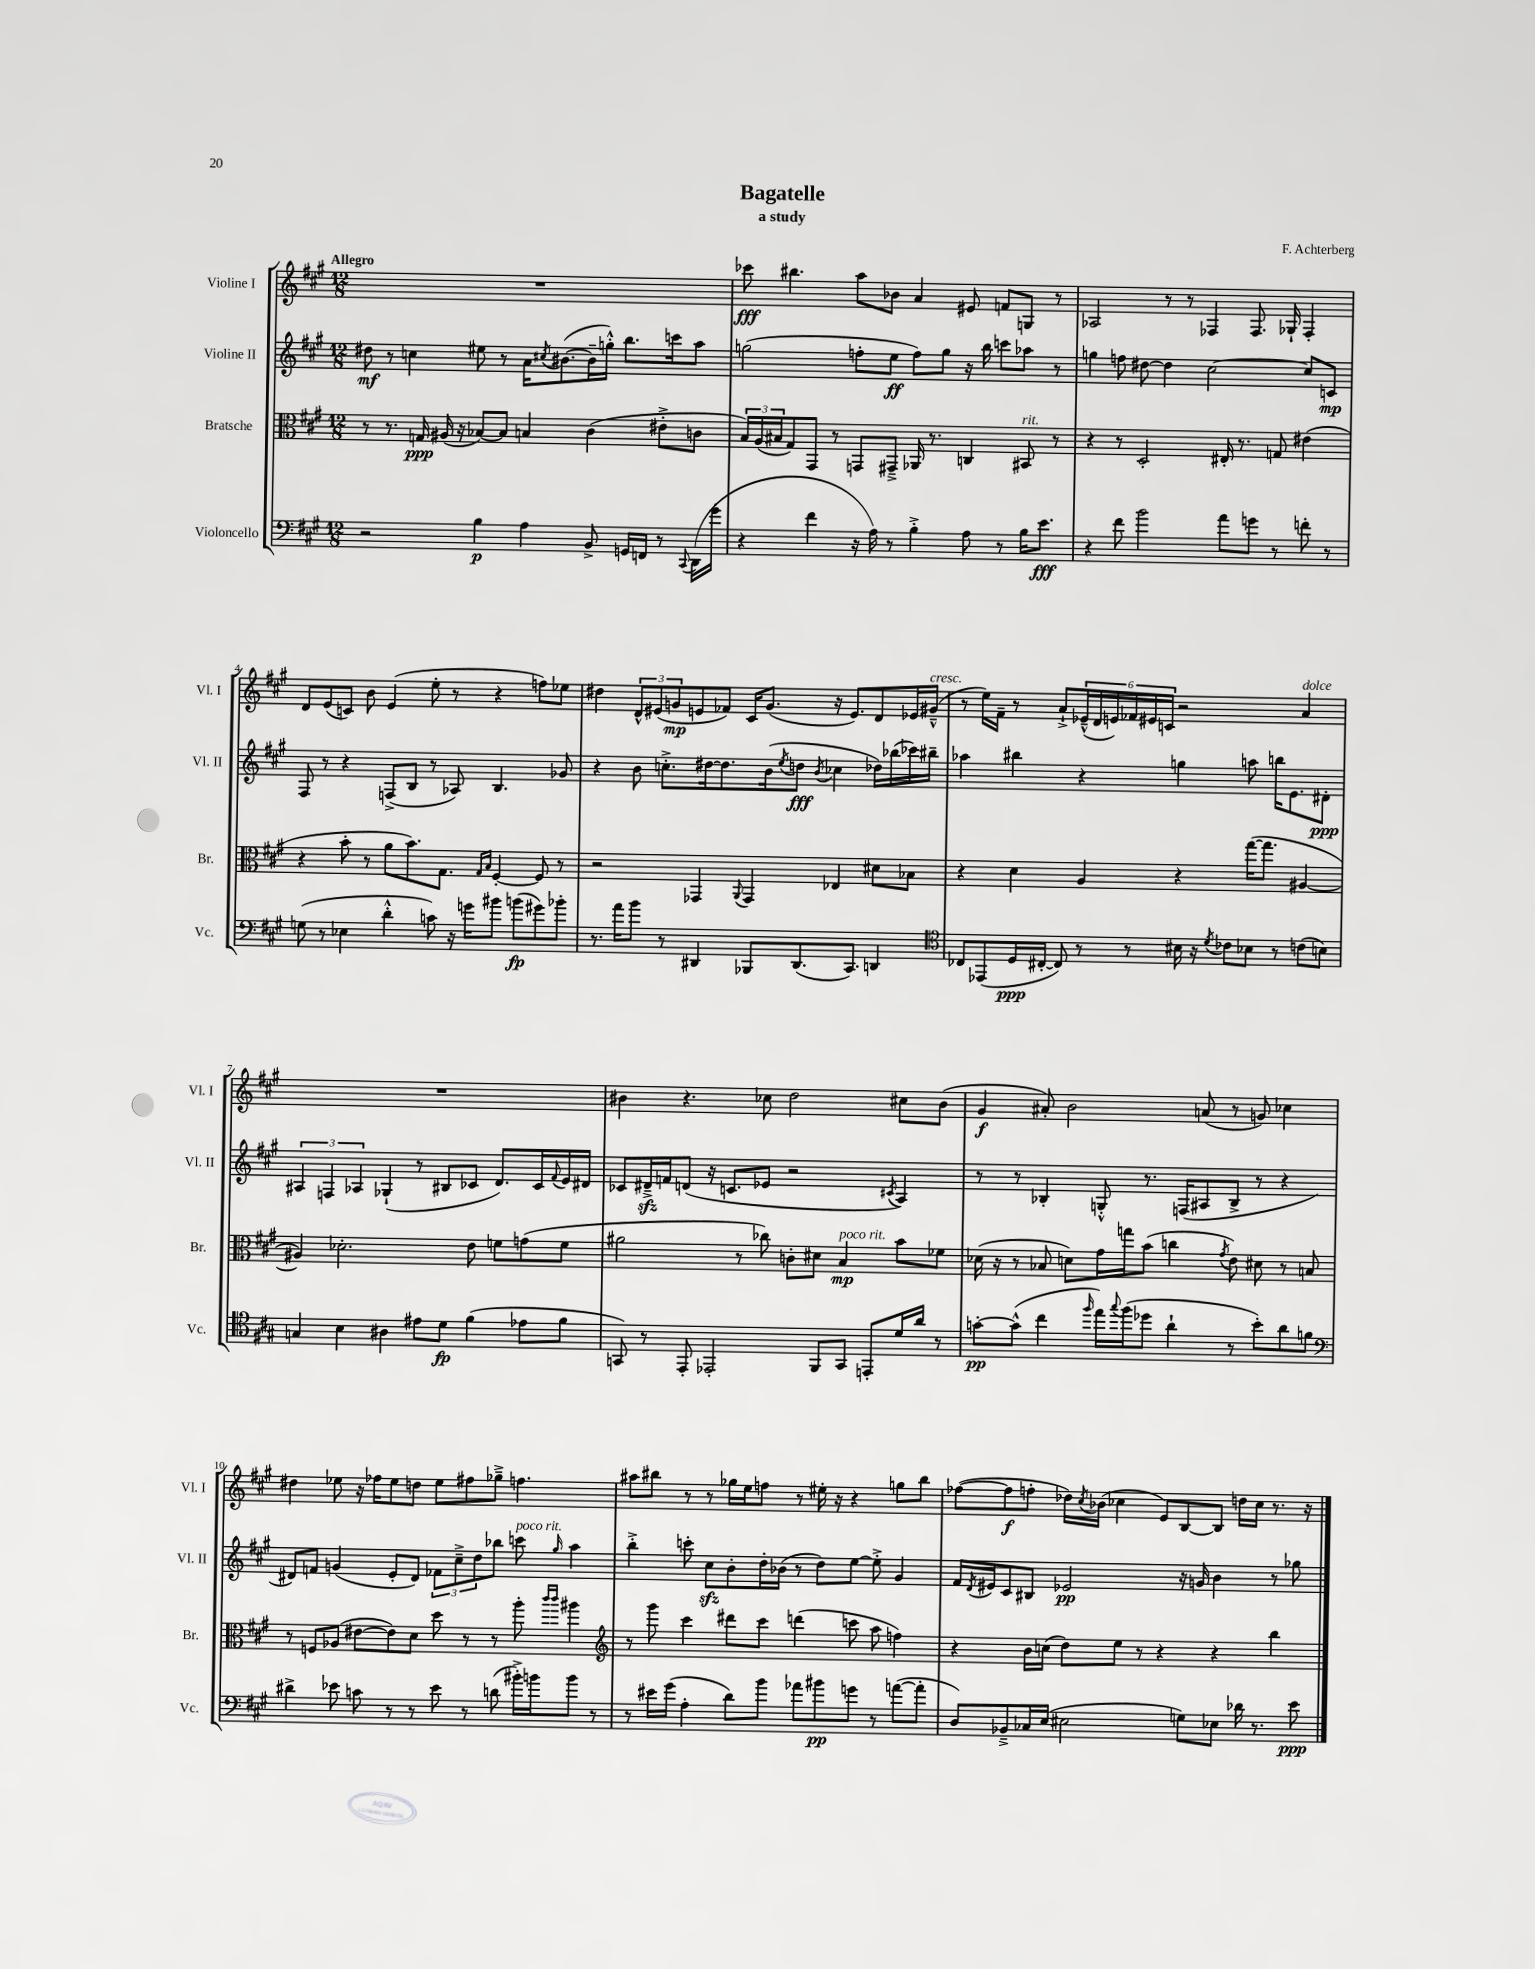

**kern	**kern	**kern	**kern
*staff4	*staff3	*staff2	*staff1
*clefF4	*clefC3	*clefG2	*clefG2
*k[f#c#g#]	*k[f#c#g#]	*k[f#c#g#]	*k[f#c#g#]
*M12/8	*M12/8	*M12/8	*M12/8
2r	8r	8dd#	1.r
.	8.r	8r	.
.	.	4cc	.
.	16G	.	.
.	(16A#	.	.
.	16r	.	.
4B	[8B-)	8ee#	.
.	8B-]	8r	.
4A	4B	16a	.
.	.	8qcc#	.
.	.	([8.b#	.
8BB^	(4c#	16b#~]	.
.	.	16gg'^^)	.
16GG	.	8.bb	.
16FF	.	.	.
8r	8e#'^	.	.
.	.	16ccc	.
8qqCC#	.	.	.
(16DD	8c	8aa	.
16g#'	.	.	.
=	=	=	=
4r	24B)	(2gg	8ccc-
.	(24A	.	.
.	24B#	.	.
.	8G#)	.	4.bb#
4f#	8GG#	.	.
.	8r	.	.
16r	8GG	8ff'	8aa
16A)	.	.	.
8r	8GG#~^	8ee	8b-
4B'^	16AA-	8ff)	4a
.	8.r	.	.
.	.	8gg	.
8A	4C	16r	8e#
.	.	16bb	.
8r	.	8ccc	8f
16B	8BB#	8aa-	8G
8.e	.	.	.
.	8r	8r	8r
=	=	=	=
4r	4r	4gg	2A-
8f#	8r	8ff	.
2b	2D'	[8dd#	.
.	.	4dd#]	8r
.	.	.	8r
.	.	[2cc#	4F-
8a	16E#'	.	.
.	8.r	.	.
8g	.	.	8.F-
8r	8G	.	.
.	.	.	16G-`
8f'	(4e#	8cc#]	4F-'
8r	.	8c	.
=	=	=	=
(8G	4r	8F#	8d
8r	.	8r	(8e
4E-	8b'	4r	8c)
.	8r	.	8b
4d'^^	8a	(8F^	(4e
.	8.b)	8B	.
8c)	.	8r	8ee'
.	8.G#	.	.
16r	.	8A-)	8r
16g	.	.	.
.	16qqG#	.	.
.	16qqB	.	.
8b#	[4F#'	4.B	4r
(8b	.	.	.
8g#)	8F#]	.	8ff)
8b-'	8r	8g-	8ee-
=	=	=	=
8.r	2r	4r	4dd#
16a	.	.	.
8b	.	8b	12d^^
.	.	.	(12e#
8r	.	8.cc'^	.
.	.	.	12g
4DD#	4GG-	.	8e
.	.	[16dd#	.
.	.	8.dd#]	8f-)
.	8qqAA	.	.
8BBB-	4GG-	.	16c#
.	.	(16b	(8.g
.	.	8qee	.
(8.DD#	.	8dd	.
.	.	8qb	.
.	4E-	4cc-	16r
8.CC#)	.	.	8.e)
4DD	8d#	16dd-)	8d
.	.	(16bb-	.
.	8B-	16ccc-)	16e-
.	.	16bb#~	(16g#~^^
=	=	=	=
*clefC4	*	*	*
8C-	4r	4aa-	8r
(8EE-	.	.	16ee)
.	.	.	16f#~
16D	4d	4bb#	8r
[16C#'	.	.	.
8C#])	.	.	8a`^
8r	4A	4r	(24e-~^^
.	.	.	24d
.	.	.	24e)
8r	.	.	24f-
.	.	.	24e#
.	.	.	24c
16B#	4r	4gg	2r
16r	.	.	.
8qd	.	.	.
8c-	.	.	.
8B-	([16gg#	8aa	.
.	8.gg#]	.	.
8r	.	16bb	.
.	.	8.e	.
(8c	[4A#	.	4a
8B)	.	8d#'	.
=	=	=	=
4G	4A#])	6A#	1.r
.	.	6F	.
4B	2.d-'	.	.
.	.	6A-	.
4A#	.	(4G-`	.
8e#	.	8r	.
8d	.	8B#	.
(4f#	8e	8c-	.
.	8f	8.d)	.
8e-	(8g	.	.
.	.	16c-	.
.	.	8qqf#	.
8f#	8f	16e	.
.	.	16d#	.
=	=	=	=
8GG)	2a#	8c-	4b#
8r	.	16d#~^	.
.	.	16f	.
8EE'	.	(8d	4.r
2EE-'	.	16r	.
.	.	8.c	.
.	8r	.	.
.	8cc-)	8e-	8cc-
.	8c'	2r	2dd
8FF#	8d#	.	.
8GG	4B	.	.
8EE'	.	.	.
.	.	8qc#	.
16d	8b	4A)	8cc#
16a	.	.	.
8r	8f-	.	(8b#
=	=	=	=
[8g'	(16d-	8r	4g#
.	16r	.	.
(8g^^]	8r	8r	.
4cc#	8B-	4B-'	8a#')
.	8d)	.	2b
16qqff#	.	.	.
16ee)	16g#	8G'^^	.
8qqgg#	.	.	.
(16ff#	16gg	.	.
8dd-	(8b	8.r	.
4a`	4cc	.	.
.	.	(16F	.
.	.	8A#	(8a
.	8qg#	.	.
8r	8e)	8B-^	8r
8b')	8d#	8r	8g)
8a	8r	4r	4cc-
8f	8B	.	.
=	=	=	=
*clefF4	*	*	*
4d#^	8r	8d#)	4dd#
.	8F	8f	.
8e-	(8A-	(4g	8ee-
8c	[8e#	.	16r
.	.	.	16ff-
8r	8e#])	8e'	8ee-
8r	8d	8d#)	8dd
8e-	8dd	12f-	8ee-
.	.	12cc#~^	.
8r	8r	.	8ff#
.	.	12dd	.
(8d	8r	8bb-	8gg-~^
16b#'^)	8aa'	8ccc	4.ff
16b	.	.	.
.	16qqccc#	.	.
.	16qqccc#	16qqgg#	.
8b	4aa#	4aa	.
8r	.	.	.
=	=	=	=
*	*clefG2	*	*
8r	8r	4bb'^	8aa#
16e#	8ggg#	.	8bb#
(16g#	.	.	.
4A'	4ccc#	8ccc'	8r
.	.	8cc#	8r
8d)	8ddd#	8b'	16gg-
.	.	.	16ee
8b	8ccc#	16dd'	8ff
.	.	(16b-	.
8a-	(4ddd	8r	8r
8b#	.	8dd)	16ee#'
.	.	.	16r
8g	8ccc	[8ee	4r
8r	8aa	8ee'^]	.
([8a	4ff)	4g#	8gg
8a']	.	.	8bb#
=	=	=	=
8D)	4r	16f#	([8ff-
.	.	8qd	.
.	.	16e#	.
8BB-~^	.	8c#	8ff-]
16C-	16b	8B#	8ff'
(16E	(16cc	.	.
2E#	8dd)	2e-	16dd-)
.	.	.	8qcc#
.	.	.	(16b-
.	8ee	.	4cc-
.	8r	.	.
.	4r	.	8e)
8G)	.	16r	[8B
.	.	16g	.
8E-	4r	4b	8B]
16d-	.	.	16dd
8.r	.	.	16cc-
.	4bb	8r	8.r
8e	.	8gg-	.
.	.	.	16r
==	==	==	==
*-	*-	*-	*-
